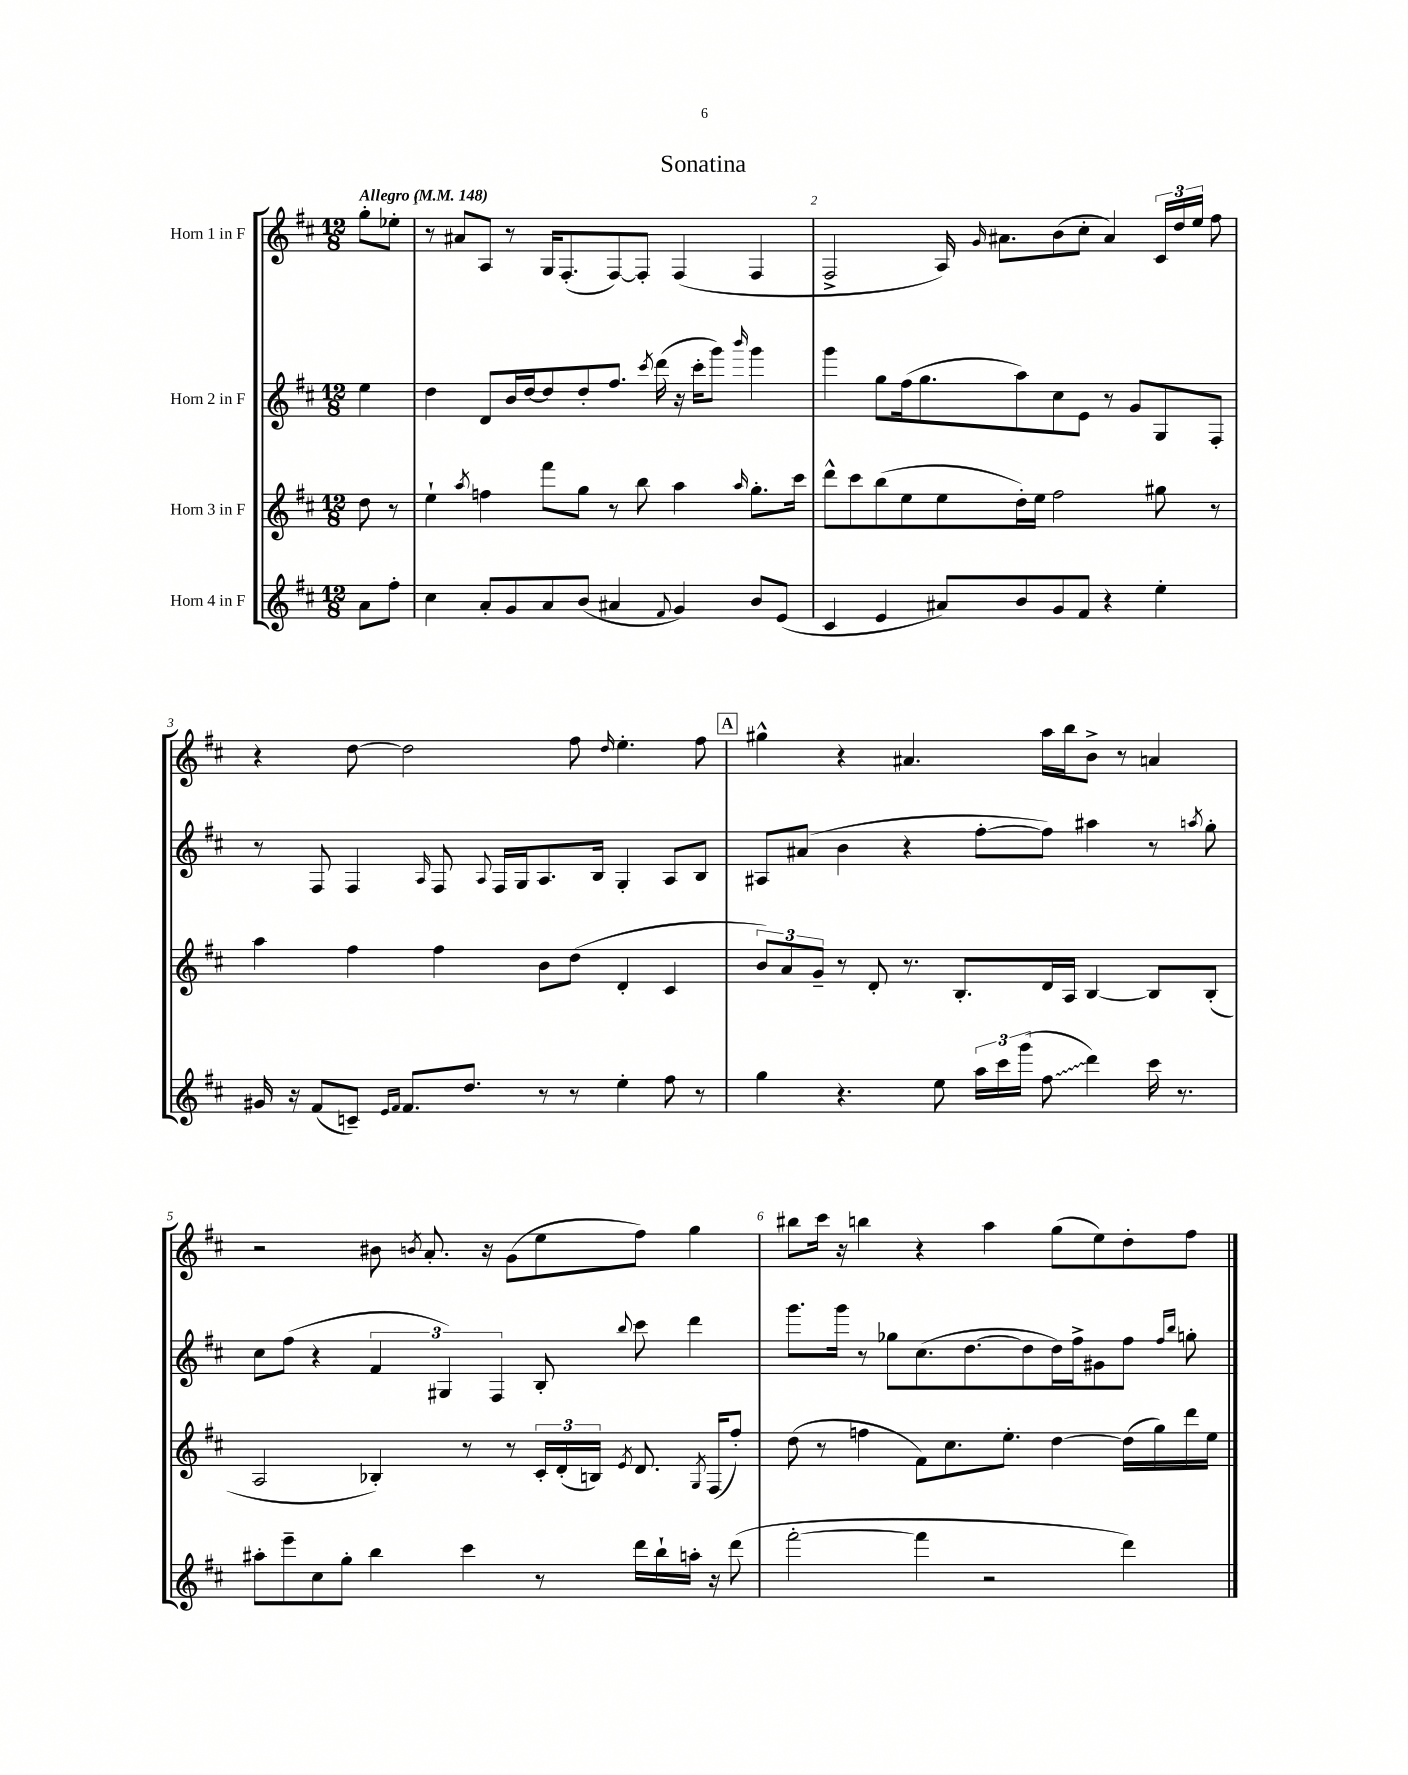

**kern	**kern	**kern	**kern
*staff4	*staff3	*staff2	*staff1
*clefG2	*clefG2	*clefG2	*clefG2
*k[f#c#]	*k[f#c#]	*k[f#c#]	*k[f#c#]
*M12/8	*M12/8	*M12/8	*M12/8
*MM148	*MM148	*MM148	*MM148
8a\L	8dd\	4ee\	8gg'\L
8ff#'\J	8r	.	8ee-'\J
=	=	=	=
4cc#\	4ee`\	4dd\	8r
.	.	.	8a#/L
.	8qaa/	.	.
8a'/L	4ff\	8d/L	8A/J
8g/	.	16b/L	8r
.	.	[16dd/J	.
8a/	8fff#\L	8dd/]	16G/LK
.	.	.	(8.F#'/
(8b/J	8gg\J	8dd'/	.
4a#/	8r	8.ff#/J	[8F#/)
.	8bb\	.	8F#'/]J
.	.	8qccc#/	.
.	.	(16ddd\	.
8qqf#/	.	.	.
4g/)	4aa\	16r	(4F#/
.	.	16ccc#'\LK	.
.	.	8ggg\J)	.
.	16qqaa/	16qqbbb/	.
8b/L	8.gg'\L	4ggg\	4F#/
(8e/J	.	.	.
.	16ccc#\Jk	.	.
=	=	=	=
4c#/	8ddd^^\L	4ggg\	2F#^/
.	8ccc#\	.	.
4e/	(8bb\	8gg\L	.
.	8ee\	(16ff#\k	.
.	.	8.gg\	.
8a#/L)	8ee\	.	16A/)
.	.	.	16qqg/
.	.	.	8.a#\L
8b/	16dd'\L)	8aa\)	.
.	16ee\JJ	.	.
8g/	2ff#\	8cc#\	(8b\
8f#/J	.	8e\J	8cc#'\J
4r	.	8r	4a#/)
.	.	8g/L	.
4ee'\	8gg#\	8G/	24c#/LL
.	.	.	24dd/
.	.	.	24ee/JJ
.	8r	8F#'/J	8ff#\
=	=	=	=
16g#/	4aa\	8r	4r
16r	.	.	.
(8f#/L	.	8F#/	.
8c~/J)	4ff#\	4F#/	[8dd\
16qqe/LL	.	.	.
16qqf#/JJ	.	.	.
8.f#/L	.	.	2dd\]
.	.	16qqA/	.
.	4ff#\	8F#/	.
8.dd/J	.	.	.
.	.	8qqA/	.
.	.	16F#/LL	.
.	.	16G/J	.
8r	8b\L	8.A/	.
8r	(8dd\J	.	8ff#\
.	.	16B/Jk	.
.	.	.	16qqdd/
4ee'\	4d'/	4G'/	4.ee'\
8ff#\	4c#/	8A/L	.
8r	.	8B/J	8ff#\
=	=	=	=
4gg\	12b/L)	8A#/L	4gg#^^\
.	12a/	.	.
.	.	(8a#/J	.
.	12g~/J	.	.
4.r	8r	4b\	4r
.	8d'/	.	.
.	8.r	4r	4.a#/
8ee\	.	.	.
.	8.B'/L	.	.
24aa\LL	.	[8ff#'\L	.
24ccc#\	.	.	.
(24ggg\JJ	.	.	.
8ff#\	16d/L	8ff#\]J)	16aa\LL
.	16A/JJ	.	16bb\J
4ddd\)	[4B/	4aa#\	8b^\J
.	.	.	8r
16ccc#\	8B/]L	8r	4a/
8.r	.	.	.
.	.	8qaa/	.
.	(8B'/J	8gg'\	.
=	=	=	=
8aa#'\L	2A/	8cc#\L	2r
8eee~\	.	(8ff#\J	.
8cc#\	.	4r	.
8gg'\J	.	.	.
4bb\	4B-'/)	6f#/	8b#\
.	.	.	8qb/
.	.	.	8.a'/
.	.	6G#/)	.
4ccc#\	8r	.	.
.	.	.	16r
.	.	6F#/	.
.	8r	.	(8g\L
8r	24c#'/LL	8B'/	8ee\
.	(24d'/	.	.
.	24B/JJ)	.	.
.	8qe/	8qqbb/	.
16ddd\LL	8.d/	8ccc#\	8ff#\J)
16bb`\	.	.	.
16aa'\JJ	.	4ddd\	4gg\
.	8qG/	.	.
16r	(16F#/LK	.	.
(8ddd\	8ff#'/J)	.	.
=	=	=	=
[2fff#'\	(8dd\	8.ggg\L	8bb#\L
.	8r	.	16ccc#\Jk
.	.	16ggg\Jk	16r
.	4ff\	8r	4bb\
.	.	8gg-\L	.
4fff#\]	8f#\L)	(8.cc#\	4r
.	8.cc#\	.	.
.	.	[8.dd\	.
2r	.	.	4aa\
.	8.ee'\J	.	.
.	.	8dd\]	.
.	[4dd\	16dd\L)	(8gg\L
.	.	16ff#^\J	.
.	.	8g#\	8ee\)
4ddd\)	(16dd\]LL	8ff#\J	8dd'\
.	16gg\)	.	.
.	.	16qqff#/LL	.
.	.	16qqbb/JJ	.
.	16ddd\	8gg'\	8ff#\J
.	16ee\JJ	.	.
==	==	==	==
*-	*-	*-	*-
